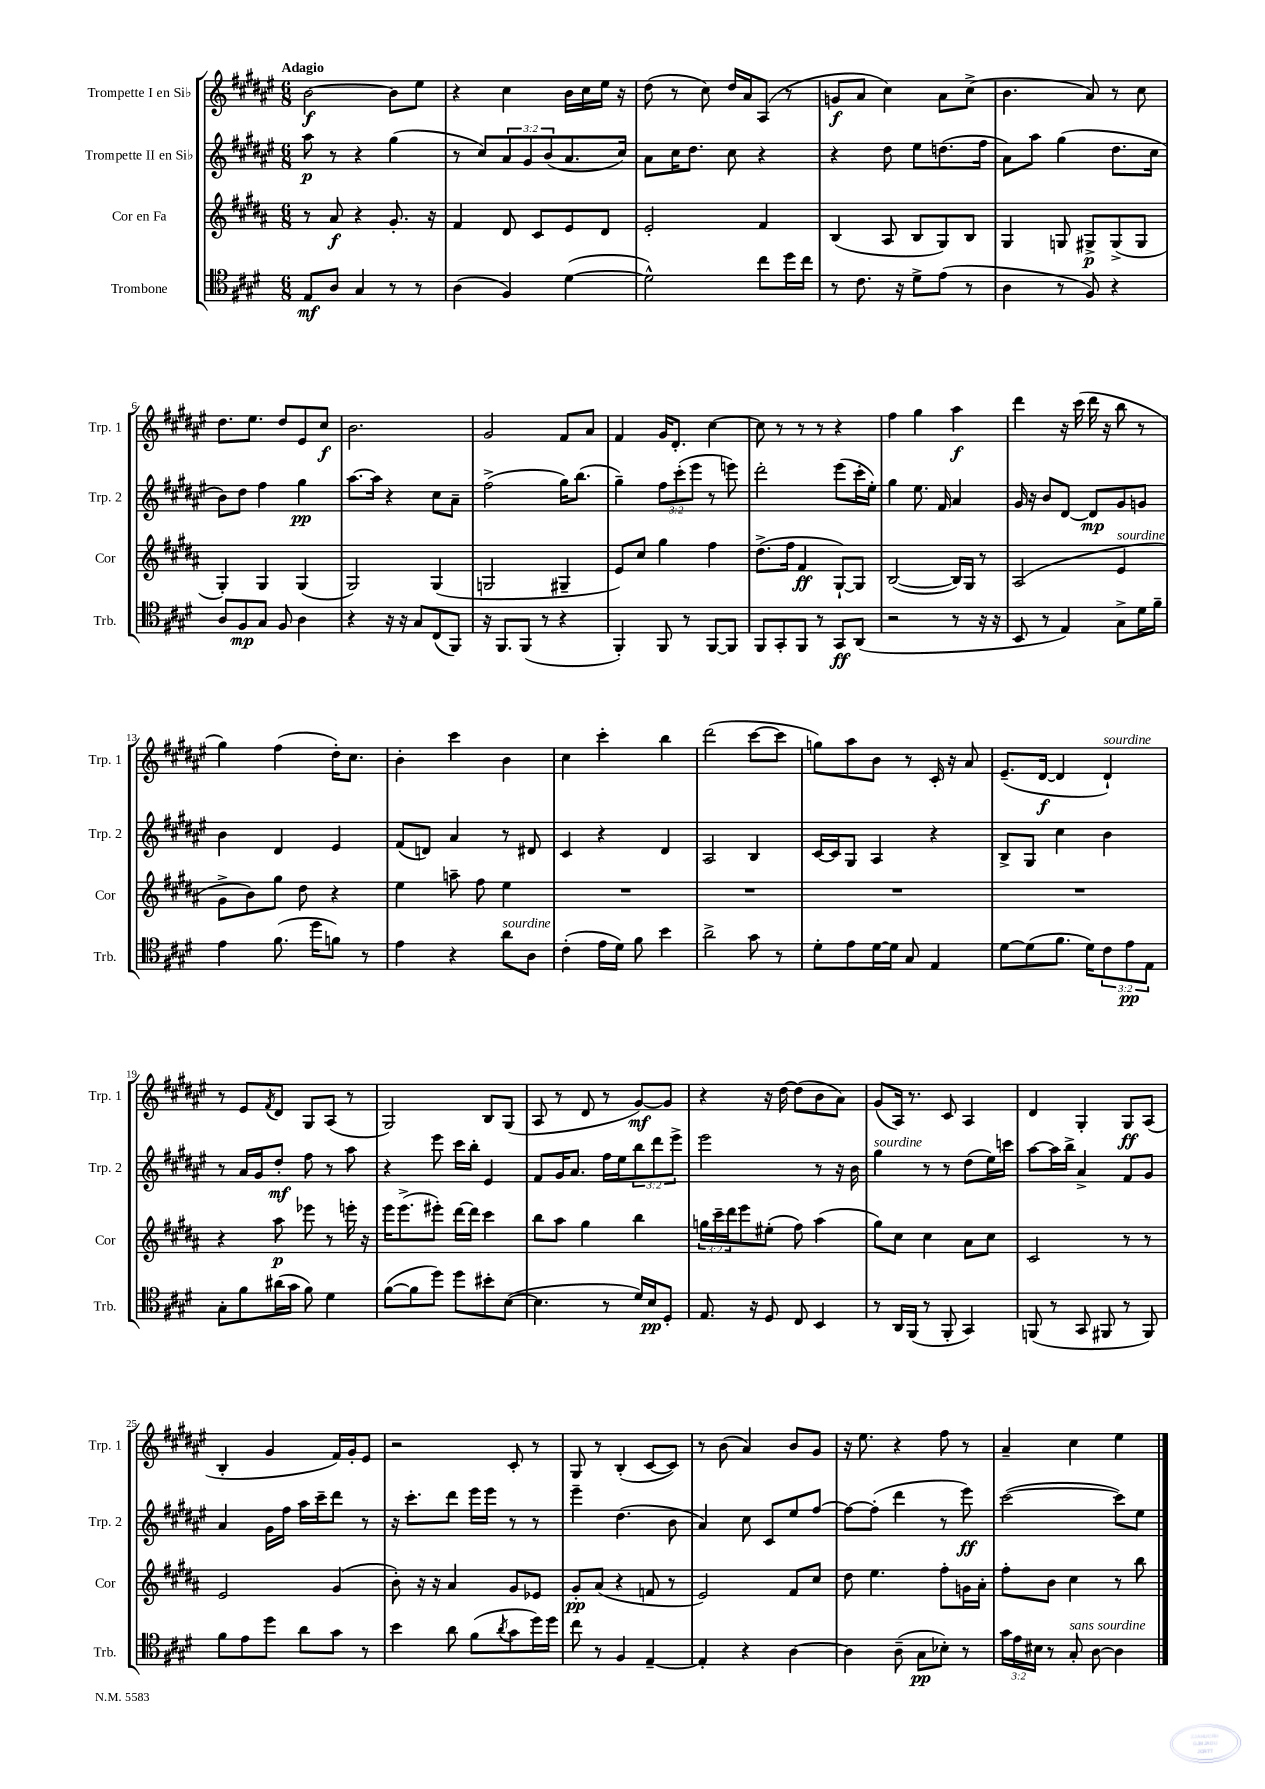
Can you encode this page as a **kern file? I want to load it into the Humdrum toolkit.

**kern	**dynam	**kern	**dynam	**kern	**dynam	**kern	**dynam
*part4	*part4	*part3	*part3	*part2	*part2	*part1	*part1
*staff4	*staff4	*staff3	*staff3	*staff2	*staff2	*staff1	*staff1
*I"Trombone	*	*I"Cor en Fa	*	*I"Trompette II en Si♭	*	*I"Trompette I en Si♭	*
*I'Trb.	*	*I'Cor	*	*I'Trp. 2	*	*I'Trp. 1	*
*clefC4	*	*clefG2	*	*clefG2	*	*clefG2	*
*k[f#c#g#d#]	*	*k[f#c#g#d#a#]	*	*k[f#c#g#d#a#e#]	*	*k[f#c#g#d#a#e#]	*
*M6/8	*	*M6/8	*	*M6/8	*	*M6/8	*
=1	=1	=1	=1	=1	=1	=1	=1
!	!	!	!	!	!	!LO:TX:a:B:t=Adagio	!
8E/L	mf	8r	.	8aa#\	p	[2b\	f
8A/J	.	8a#/	f	8r	.	.	.
4G#/	.	4r	.	4r	.	.	.
8r	.	8.g#'/	.	(4gg#\	.	8b\L]	.
8r	.	.	.	.	.	8ee#\J	.
.	.	16r	.	.	.	.	.
=2	=2	=2	=2	=2	=2	=2	=2
(4A\	.	4f#/	.	8r	.	4r	.
.	.	.	.	8cc#/L)	.	.	.
4F#/)	.	8d#/	.	12a#/	.	4cc#\	.
.	.	.	.	12g#/	.	.	.
.	.	8c#/L	.	.	.	.	.
.	.	.	.	(12b/	.	.	.
([4d#\	.	8e/	.	8.a#/	.	16b\LL	.
.	.	.	.	.	.	16cc#\	.
.	.	8d#/J	.	.	.	16ee#\JJ	.
.	.	.	.	16cc#/Jk)	.	16r	.
=3	=3	=3	=3	=3	=3	=3	=3
2d#^^\])	.	2e'/	.	8a#\L	.	(8dd#\	.
.	.	.	.	16cc#\K	.	8r	.
.	.	.	.	8.dd#\J	.	.	.
.	.	.	.	.	.	8cc#\)	.
.	.	.	.	8cc#\	.	16dd#/LL	.
.	.	.	.	.	.	16a#/J	.
8cc#\L	.	4f#/	.	4r	.	(8A#/J	.
16dd#\L	.	.	.	.	.	8r	.
16cc#\JJ	.	.	.	.	.	.	.
=4	=4	=4	=4	=4	=4	=4	=4
8r	.	(4B/	.	4r	.	8gn/L	f
8.c#\	.	.	.	.	.	8a#/J	.
.	.	8A#/	.	8dd#\	.	4cc#\)	.
16r	.	.	.	.	.	.	.
8d#^\L	.	8B/L	.	8ee#\L	.	.	.
(8e\J	.	8G#/)	.	(8.ddn\	.	8a#\L	.
8r	.	8B/J	.	.	.	(8cc#^\J	.
.	.	.	.	16ff#\Jk	.	.	.
=5	=5	=5	=5	=5	=5	=5	=5
4A\	.	4G#/	.	8a#\L)	.	4.b\	.
.	.	.	.	8aa#\J	.	.	.
8r	.	8Gn/	.	(4gg#\	.	.	.
8F#/)	.	8G#X^/L	p	.	.	8a#/)	.
4r	.	(8G#^/	.	8.dd#\L	.	8r	.
.	.	8G#/J	.	.	.	8cc#\	.
.	.	.	.	16cc#\Jk	.	.	.
!!LO:LB:g=z
=6	=6	=6	=6	=6	=6	=6	=6
8A/L	.	4G#'/)	.	8b\L)	.	8.dd#\L	.
8F#/	mp	.	.	8dd#\J	.	.	.
.	.	.	.	.	.	8.ee#\J	.
8G#/J	.	4G#/	.	4ff#\	.	.	.
8F#/	.	.	.	.	.	8dd#/L	.
4A\	.	(4G#/	.	4gg#\	pp	8e#/	.
.	.	.	.	.	.	8cc#/J	f
=7	=7	=7	=7	=7	=7	=7	=7
4r	.	2G#/)	.	[8.aa#\L	.	2.b\	.
.	.	.	.	16aa#\Jk]	.	.	.
16r	.	.	.	4r	.	.	.
16r	.	.	.	.	.	.	.
8G#/L	.	.	.	.	.	.	.
(8C#/	.	(4G#/	.	8cc#\L	.	.	.
8FF#/J)	.	.	.	8a#~\J	.	.	.
=8	=8	=8	=8	=8	=8	=8	=8
16r	.	2Gn/	.	(2ff#^\	.	2g#/	.
8.FF#/L	.	.	.	.	.	.	.
(8FF#/J	.	.	.	.	.	.	.
8r	.	.	.	.	.	.	.
4r	.	4G#X~/	.	16gg#\KL)	.	8f#/L	.
.	.	.	.	(8.bb\J	.	.	.
.	.	.	.	.	.	8a#/J	.
=9	=9	=9	=9	=9	=9	=9	=9
4FF#'/)	.	8e/L)	.	4gg#~\)	.	4f#/	.
.	.	8cc#/J	.	.	.	.	.
8FF#/	.	4gg#\	.	12ff#\L	.	16g#/KL	.
.	.	.	.	.	.	8.d#'/J	.
.	.	.	.	(12ccc#'\	.	.	.
8r	.	.	.	.	.	.	.
.	.	.	.	12eee#\J	.	.	.
[8FF#/L	.	4ff#\	.	8r	.	[4cc#\	.
8FF#/J]	.	.	.	8eeen\)	.	.	.
=10	=10	=10	=10	=10	=10	=10	=10
8FF#/L	.	(8.dd#^\L	.	2ddd#'\	.	8cc#\]	.
8GG#'/	.	.	.	.	.	8r	.
.	.	16ff#\Jk	.	.	.	.	.
8FF#/J	.	4f#/	ff	.	.	8r	.
8r	.	.	.	.	.	8r	.
8GG#/L	ff	[8G#`/L)	.	(8eee#\L	.	4r	.
(8AA/J	.	8G#/J]	.	16ccc#'\L	.	.	.
.	.	.	.	16ee#'\JJ)	.	.	.
=11	=11	=11	=11	=11	=11	=11	=11
2r	.	([2B/	.	4gg#\	.	4ff#\	.
.	.	.	.	8.ee#\	.	4gg#\	.
.	.	.	.	16f#/	.	.	.
8r	.	16B/LL])	.	4a#/	.	4aa#\	f
.	.	16G#/JJ	.	.	.	.	.
16r	.	8r	.	.	.	.	.
16r	.	.	.	.	.	.	.
=12	=12	=12	=12	=12	=12	=12	=12
8BB/	.	(2A#/	.	16g#/	.	4ddd#\	.
.	.	.	.	16r	.	.	.
8r	.	.	.	8b/L	.	.	.
4E/)	.	.	.	[8d#/J	.	16r	.
.	.	.	.	.	.	(16ccc#\	.
.	.	.	.	8d#/L]	mp	16ddd#\	.
.	.	.	.	.	.	16r	.
!	!	!LO:TX:a:i:t=sourdine	!	!	!	!	!
8G#^\L	.	4e/	.	8g#/	.	8bb\	.
16d#\L	.	.	.	8gn/J	.	8r	.
16f#~\JJ	.	.	.	.	.	.	.
!!LO:LB:g=z
=13	=13	=13	=13	=13	=13	=13	=13
4e\	.	8g#^\L	.	4b\	.	4gg#\)	.
.	.	8b\)	.	.	.	.	.
(8.f#\	.	8gg#\J	.	4d#/	.	(4ff#\	.
.	.	8dd#\	.	.	.	.	.
16dd#\KL	.	.	.	.	.	.	.
8fn\J)	.	4r	.	4e#/	.	16dd#'\KL)	.
.	.	.	.	.	.	8.cc#\J	.
8r	.	.	.	.	.	.	.
=14	=14	=14	=14	=14	=14	=14	=14
4e\	.	4ee\	.	(8f#/L	.	4b'\	.
.	.	.	.	8dn/J)	.	.	.
4r	.	8aan~\	.	4a#/	.	4ccc#\	.
.	.	8ff#\	.	.	.	.	.
!LO:TX:a:i:t=sourdine	!	!	!	!	!	!	!
8a\L	.	4ee\	.	8r	.	4b\	.
8A\J	.	.	.	8d#X/	.	.	.
=15	=15	=15	=15	=15	=15	=15	=15
(4c#'\	.	2.r	.	4c#/	.	4cc#\	.
16e\LL	.	.	.	4r	.	4ccc#'\	.
16d#\JJ)	.	.	.	.	.	.	.
8f#\	.	.	.	.	.	.	.
4b\	.	.	.	4d#/	.	4bb\	.
=16	=16	=16	=16	=16	=16	=16	=16
2a^\	.	2.r	.	2A#/	.	(2ddd#\	.
8g#\	.	.	.	4B/	.	[8ccc#\L	.
8r	.	.	.	.	.	8ccc#\J]	.
=17	=17	=17	=17	=17	=17	=17	=17
8d#'\L	.	2.r	.	[16c#/LL	.	8ggn\L)	.
.	.	.	.	16c#/J]	.	.	.
8e\	.	.	.	8G#/J	.	8aa#\	.
[16d#\L	.	.	.	4A#/	.	8b\J	.
16d#\JJ]	.	.	.	.	.	.	.
8G#/	.	.	.	.	.	8r	.
4E/	.	.	.	4r	.	16c#'/	.
.	.	.	.	.	.	16r	.
.	.	.	.	.	.	8a#/	.
=18	=18	=18	=18	=18	=18	=18	=18
[8d#\L	.	2.r	.	8B^/L	.	(8.e#~/L	.
(8d#\]	.	.	.	8G#/J	.	.	.
.	.	.	.	.	.	[16d#/Jk	f
8.f#\J	.	.	.	4cc#\	.	4d#/]	.
16d#\KL)	.	.	.	.	.	.	.
!	!	!	!	!	!	!LO:TX:a:i:t=sourdine	!
12c#\	.	.	.	4b\	.	4d#`/)	.
12e\	pp	.	.	.	.	.	.
12E\J	.	.	.	.	.	.	.
!!LO:LB:g=z
=19	=19	=19	=19	=19	=19	=19	=19
8G#'\L	.	4r	.	8r	.	8r	.
8f#\	.	.	.	16a#/LL	.	8e#/L	.
.	.	.	.	16g#/J	.	.	.
.	.	.	.	.	.	8qf#/	.
(16a#X\L	.	8aa#\	p	8dd#'/J	mf	8d#/J	.
16g#\JJ	.	.	.	.	.	.	.
8f#\)	.	8eee-X\	.	8ff#\	.	8G#/L	.
4d#\	.	8r	.	8r	.	(8A#/J	.
.	.	16eeen'\	.	8aa#\	.	8r	.
.	.	16r	.	.	.	.	.
=20	=20	=20	=20	=20	=20	=20	=20
([8f#\L	.	16eee\KL	.	4r	.	2G#/)	.
.	.	(8.eee^\	.	.	.	.	.
8f#\]	.	.	.	.	.	.	.
8dd#\J)	.	8eee#X'\J)	.	8eee#\	.	.	.
8dd#\L	.	[16ddd#\LL	.	16ccc#\LL	.	.	.
.	.	16ddd#\JJ]	.	16bb'\JJ	.	.	.
8b#X'\	.	4ccc#\	.	4e#/	.	8B/L	.
([8B\J	.	.	.	.	.	(8G#/J	.
=21	=21	=21	=21	=21	=21	=21	=21
4.B\]	.	8bb\L	.	8f#/L	.	8A#/	.
.	.	8aa#\J	.	16g#/K	.	8r	.
.	.	.	.	8.a#/J	.	.	.
.	.	4gg#\	.	.	.	8d#/	.
8r	.	.	.	16ff#\LL	.	8r	.
.	.	.	.	16ee#\J	.	.	.
16d#/LL)	.	4bb\	.	12bb\	.	[8g#/L)	mf
16B/J	pp	.	.	.	.	.	.
.	.	.	.	12ddd#\	.	.	.
8D#'/J	.	.	.	.	.	8g#/J]	.
.	.	.	.	12eee#^\J	.	.	.
=22	=22	=22	=22	=22	=22	=22	=22
8.E/	.	24ggn\LL	.	2eee#\	.	4r	.
.	.	24ccc#~\	.	.	.	.	.
.	.	24ddd#\J	.	.	.	.	.
.	.	8eee\	.	.	.	.	.
16r	.	.	.	.	.	.	.
8D#/	.	(8ee#X'\J	.	.	.	16r	.
.	.	.	.	.	.	[16dd#\	.
8C#/	.	8ff#\)	.	.	.	(8dd#\L]	.
4BB/	.	(4aa#\	.	8r	.	8b\	.
.	.	.	.	16r	.	8a#\J)	.
.	.	.	.	16b\	.	.	.
=23	=23	=23	=23	=23	=23	=23	=23
!	!	!	!	!LO:TX:a:i:t=sourdine	!	!	!
8r	.	8gg#\L)	.	4gg#\	.	(8g#/L	.
16AA/LL	.	8cc#\J	.	.	.	16A#/Jk)	.
(16FF#/JJ	.	.	.	.	.	8.r	.
8r	.	4cc#\	.	8r	.	.	.
8FF#'/	.	.	.	8r	.	8c#/	.
4GG#/)	.	8a#\L	.	(8dd#\L	.	4A#/	.
.	.	8cc#\J	.	16ee#\L)	.	.	.
.	.	.	.	16cccn\JJ	.	.	.
=24	=24	=24	=24	=24	=24	=24	=24
(8FFn/	.	2c#/	.	[8aa#\L	.	4d#/	.
8r	.	.	.	16aa#\L]	.	.	.
.	.	.	.	16bb^\JJ	.	.	.
8GG#/	.	.	.	4a#^/	.	4G#'/	.
8FF#X/	.	.	.	.	.	.	.
8r	.	8r	.	8f#/L	.	8G#/L	ff
8FF#/)	.	8r	.	8g#/J	.	(8A#/J	.
!!LO:LB:g=z
=25	=25	=25	=25	=25	=25	=25	=25
8f#\L	.	2e/	.	4a#/	.	4B'/	.
8e\	.	.	.	.	.	.	.
8dd#\J	.	.	.	16g#\LL	.	4g#/	.
.	.	.	.	16ff#\JJ	.	.	.
8a\L	.	.	.	16aa#\LL	.	.	.
.	.	.	.	16ccc#~\J	.	.	.
8g#\J	.	(4g#/	.	8ddd#\J	.	16f#/LL)	.
.	.	.	.	.	.	16g#'/J	.
8r	.	.	.	8r	.	8e#/J	.
=26	=26	=26	=26	=26	=26	=26	=26
4b\	.	8b'\)	.	16r	.	2r	.
.	.	.	.	8.ccc#'\L	.	.	.
.	.	16r	.	.	.	.	.
.	.	16r	.	.	.	.	.
8a\	.	4a#/	.	8ddd#\J	.	.	.
(8f#\L	.	.	.	16eee#\LL	.	.	.
.	.	.	.	16eee#\JJ	.	.	.
8qa/	.	.	.	.	.	.	.
8g#\	.	8g#/L	.	8r	.	8c#'/	.
16dd#\L)	.	8e-X/J	.	8r	.	8r	.
16dd#\JJ	.	.	.	.	.	.	.
=27	=27	=27	=27	=27	=27	=27	=27
8cc#\	.	8g#'/L	pp	4eee#~\	.	8G#/	.
8r	.	(8a#/J	.	.	.	8r	.
4F#/	.	4r	.	(4.dd#\	.	(4B'/	.
[4E~/	.	8fn/	.	.	.	[8c#/L	.
.	.	8r	.	8b\	.	8c#/J])	.
=28	=28	=28	=28	=28	=28	=28	=28
4E'/]	.	2e/)	.	4a#/)	.	8r	.
.	.	.	.	.	.	(8b\	.
4r	.	.	.	8cc#\	.	4a#/)	.
.	.	.	.	8c#/L	.	.	.
[4A\	.	8f#/L	.	8ee#/	.	8b/L	.
.	.	8cc#/J	.	[8ff#/J	.	8g#/J	.
=29	=29	=29	=29	=29	=29	=29	=29
4A\]	.	8dd#\	.	8ff#\L_	.	16r	.
.	.	.	.	.	.	8.ee#\	.
.	.	4.ee\	.	(8ff#'\J]	.	.	.
(8A~\	.	.	.	4ddd#\	.	4r	.
8G#\L	pp	.	.	.	.	.	.
8B-X'\J)	.	8ff#'\L	.	8r	.	8ff#\	.
8r	.	16gn\L	.	8eee#\)	ff	8r	.
.	.	16a#'\JJ	.	.	.	.	.
=30	=30	=30	=30	=30	=30	=30	=30
24g#\LL	.	8ff#'\L	.	([2ccc#\	.	4a#~/	.
24e\	.	.	.	.	.	.	.
24B#X\JJ	.	.	.	.	.	.	.
8r	.	8b\J	.	.	.	.	.
!LO:TX:a:i:t=sans sourdine	!	!	!	!	!	!	!
8G#'/	.	4cc#\	.	.	.	4cc#\	.
[8A\	.	.	.	.	.	.	.
4A\]	.	8r	.	8ccc#\L])	.	4ee#\	.
.	.	8bb\	.	8ee#\J	.	.	.
==	==	==	==	==	==	==	==
*-	*-	*-	*-	*-	*-	*-	*-
